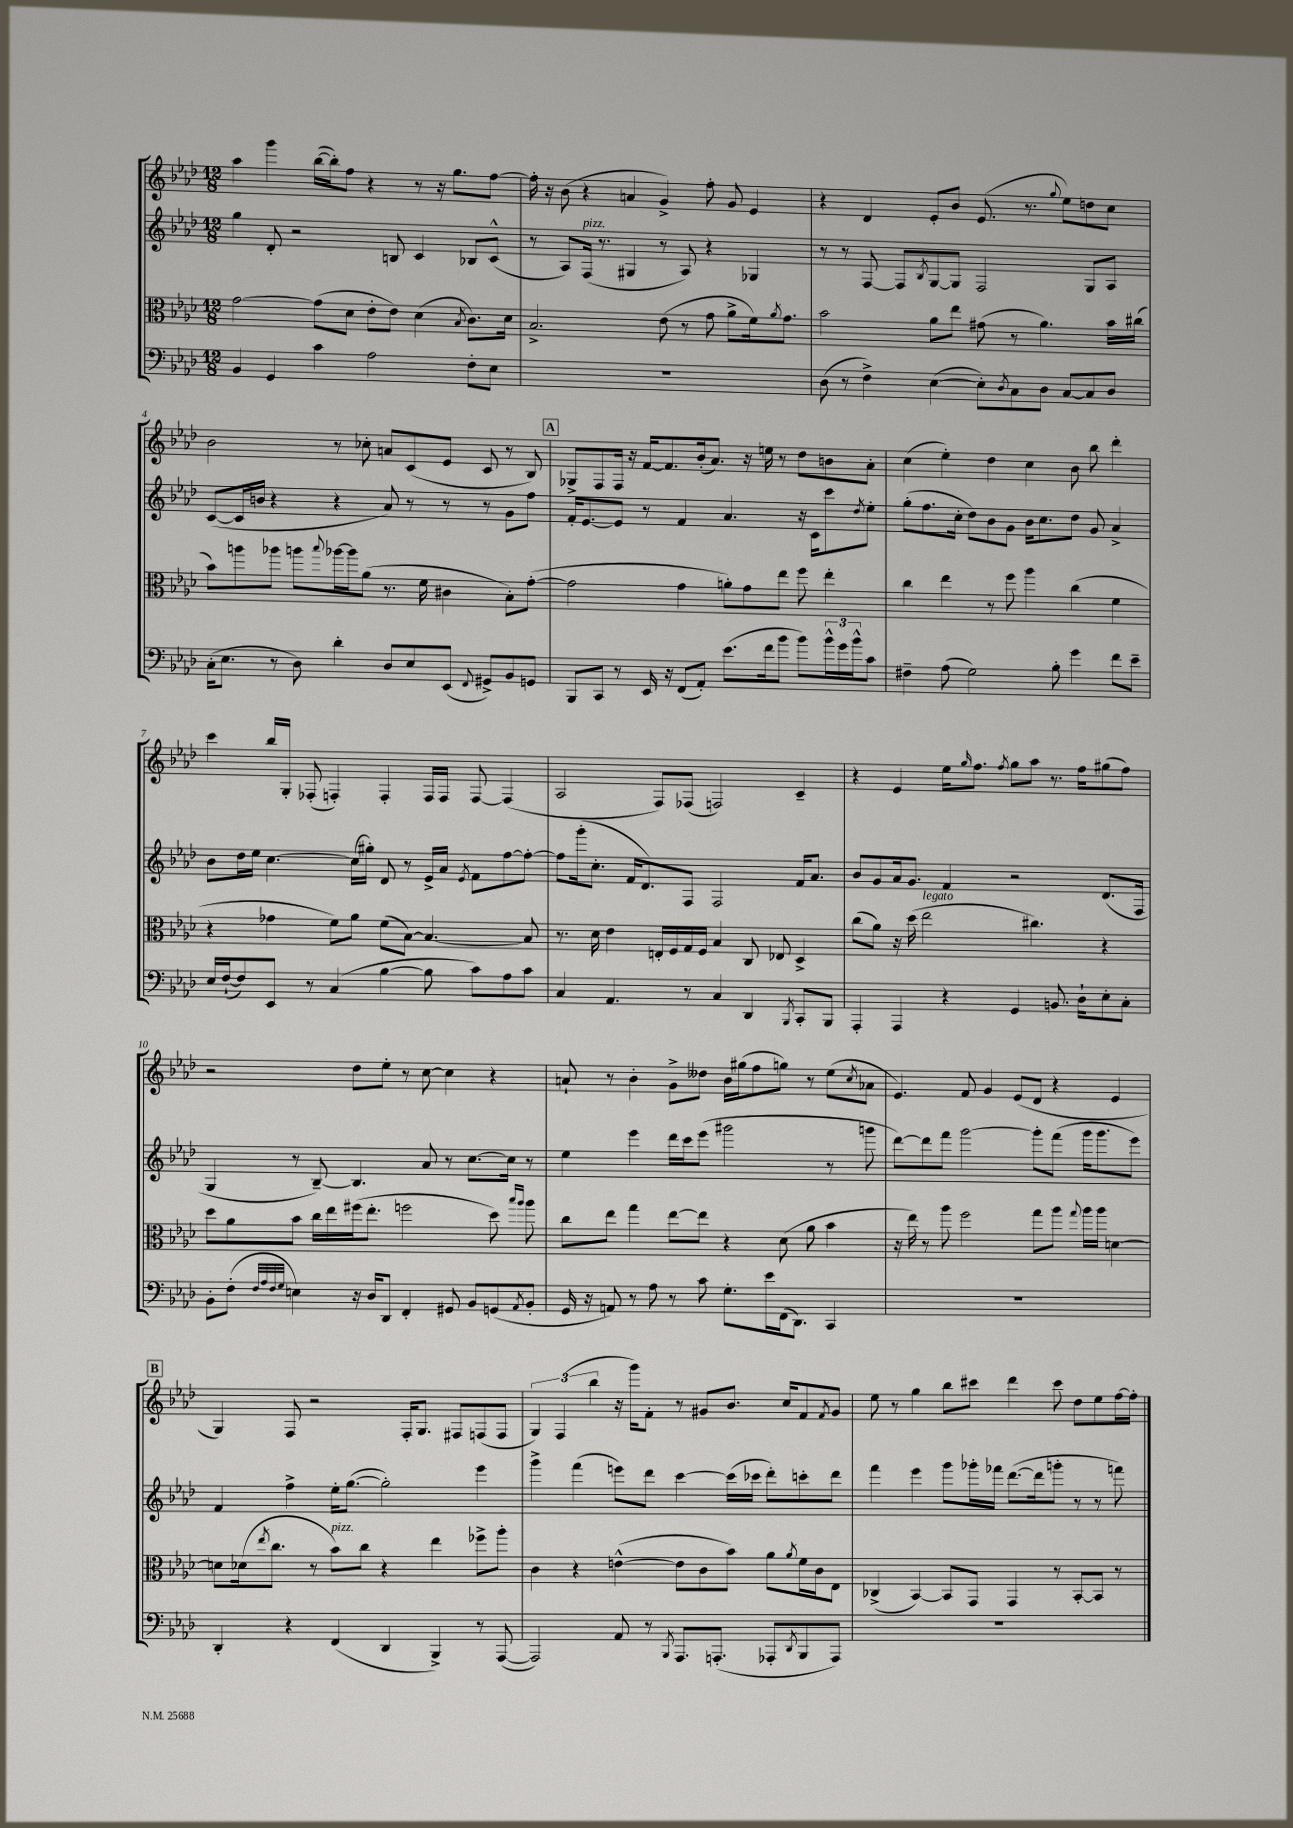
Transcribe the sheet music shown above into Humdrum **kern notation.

**kern	**kern	**kern	**kern
*staff4	*staff3	*staff2	*staff1
*clefF4	*clefC3	*clefG2	*clefG2
*k[b-e-a-d-]	*k[b-e-a-d-]	*k[b-e-a-d-]	*k[b-e-a-d-]
*M12/8	*M12/8	*M12/8	*M12/8
4BB-	[2g	4gg	4aa-
4GG	.	8d-'	4ggg
.	.	2r	.
4c	(8g]	.	([16bb-
.	.	.	16bb-'])
.	8d-	.	8ff
2A-	8e-'	.	4r
.	8e-)	8B	.
.	(4d-	4c	8r
.	.	.	16r
.	.	.	8.gg
.	8qB-	.	.
8F'	8.c)	8B-	.
8E-	.	(8c^^	[8ff
.	16d-	.	.
=	=	=	=
1.r	2.B-^	8r	16ff']
.	.	.	16r
.	.	8A-)	(8b-
.	.	(16F	4r
.	.	8.r	.
.	.	4G#	4a
.	(8e-	8r	4g^)
.	8r	8A-)	.
.	8g	4r	8ff'
.	8a-^	.	8g
.	16f)	4G-	4e-
.	8qa-	.	.
.	8.g	.	.
=	=	=	=
(8D-	2b-	8r	4r
8r	.	8r	.
4F^)	.	[8F	4d-
.	.	8F]	.
.	.	8qB-	.
([4E-	8a-	[8G	8e-'
.	8ee-	8G]	8b-
8E-'])	(8g#	2F	(8.e-
8qD-	.	.	.
8C	8r	.	.
.	.	.	8.r
8D-	4.a-)	.	.
.	.	.	8qqgg
[8C	.	.	8ee-)
8C]	.	8G	8dd
8D-	16b-	8A-	8cc
.	(16cc#	.	.
=	=	=	=
(16C'	8b-)	([8c	2b-
8.E-	.	.	.
.	8aa	16c]	.
.	.	16b	.
8r	8aa-	4r	.
8D-)	8aa	.	.
.	8qqbb-	.	.
4d-'	[16aa-	4r	8r
.	16aa-]	.	.
.	(8a-	.	8cc-'
8D-	8.r	8a-)	8a
8E-	.	8r	(8c
.	16f	.	.
(8EE-	4c#	8r	8e-
8qqFF	.	.	.
8GG#^)	.	8r	8c
8BB-	8B-')	8g	8r
8GG	([8g'	8ff	8B-)
=	=	=	=
8BBB-	2g]	16f'	8G-^
.	.	[8.e-	.
8CC	.	.	8F
8r	.	8e-]	16F
.	.	.	16r
16EE-	.	8r	[16f
16r	.	.	8.f]
(8FF	4g	4f	.
8AA-')	.	.	(16b-'
.	.	.	8.a-)
(8.e-	8a')	4.a-	.
.	8g	.	16r
16f	.	.	16ee
8b-	8ee-	.	8r
8b-)	8ff	16r	8dd-
.	.	16c	.
24b-^^	4ee-'	8ccc	8b
24g	.	.	.
24b-^^	.	.	.
.	.	8qdd-	.
8c	.	8ee-'	8a-'
=	=	=	=
4F#~	4cc	(8gg'	(4cc
.	.	8.ff	.
(8A-	4ee-	.	4ee-')
.	.	16cc'	.
2G)	.	8dd-)	.
.	8r	8b-	4dd-
.	8ff	8g	.
.	4aa-	16b-	4cc
.	.	8.cc	.
8B-'	.	.	.
4g	(4cc	8dd-	8b-
.	.	8g	8bb-
8f	4f	4a-^	4ddd-'
8e-~	.	.	.
=	=	=	=
16E-	4r	8b-	4ccc
([16F`	.	.	.
8F])	.	16dd-	.
.	.	16ee-	.
8EE-	4g-	[4.cc	16bb-
.	.	.	16G'
8r	.	.	(8F-'
(4C	8f)	.	4F')
.	8a-	(16cc]	.
.	.	16gg#')	.
[4B-	(8f	8d-	4F'
.	[8B-)	8r	.
8B-]	4.B-_	16e-^	16F
.	.	16a-	16F
.	.	8qe-	.
8c)	.	8f	[8F
8A-	.	[8ff	(4F]
8c	8B-]	8ff'_	.
=	=	=	=
4C	8.r	8ff]	2A-
.	.	(16ggg'	.
.	16d-	8.cc'	.
4.AA-	4e-	.	.
.	.	16f	.
.	.	8.d-)	.
.	16E'	.	8F)
.	16F	.	.
8r	16G	8F	(8F-
.	16F	.	.
4C	4B-	2F	2F)
4DD-	8C	.	.
.	8E-	.	.
8qBBB-	.	.	.
8CC'	4D-^	16f	4c~
.	.	8.a-	.
8BBB-	.	.	.
=	=	=	=
4AAA-'	(8cc	8b-	4r
.	8a-)	8g	.
4AAA-	16r	16a-	4e-
.	(16dd-	8.g	.
.	2ee-	.	.
4r	.	4f	16ee-
.	.	.	16qqgg
.	.	.	8.ff
.	.	.	8qff
4GG	.	2r	8gg
.	4.cc#)	.	8aa-
8.BB	.	.	8.r
16D-`	.	.	16ff
8E-'	4r	(8.d-	(8gg#
8C'	.	.	8ff)
.	.	16F	.
=	=	=	=
8BB-'	8dd-	4G	2r
(8F'	8a-	.	.
32qqF	.	.	.
32qqA-	.	.	.
32qqF	.	.	.
32qqG	.	.	.
4E)	8b-	8r	.
.	16cc	[8B-~)	.
.	16ee-	.	.
16r	(16ff#	4.B-]	8dd-
16D-	8.ee-'	.	.
8DD-	.	.	8ee-'
4FF'	2ff	.	8r
.	.	8a-	[8cc
8GG#	.	8r	4cc]
8BB-	.	[8.cc	.
(8GG	8dd-)	.	4r
.	.	16cc]	.
.	16qqbb-	.	.
8qAA-	16qqaa-	.	.
8BB-'	8aa-	8r	.
=	=	=	=
16GG	8cc	4ee-	8a`
16r	.	.	.
8AA)	8ee-	.	8r
8r	4gg	4eee-	4b-'
8A-	.	.	.
8r	[8ee-	16ddd-	8g^
.	.	16ccc	.
8c	8ee-]	(8eee-	8dd--
8.G'	4r	2ggg#	16b-
.	.	.	(16gg#
.	.	.	8ff
16e-	.	.	.
(16FF	(8d-	.	8gg)
8.DD-)	.	.	.
.	8a-	.	8r
4CC	4b-	8r	(8ee-
.	.	.	8qcc
.	.	8ggg	8a-
=	=	=	=
1.r	16r	[8ddd-)	4.e-)
.	16ee-)	.	.
.	8r	8ddd-]	.
.	8aa-	8fff	.
.	2ff	[2ggg	8f
.	.	.	4g
.	.	.	(8e-
.	8gg	8ggg']	8d-
.	8aa-	(8fff	4r
.	8qqgg	.	.
.	16aa-	16ggg	.
.	16aa-	8.ggg	.
.	[4d	.	4e-
.	.	8eee-)	.
=	=	=	=
4DD-'	8d]	4f	4G)
.	(16d-	.	.
.	8qee-	.	.
.	8.cc	.	.
4r	.	4ff^	8F
.	8r	.	2r
(4FF	8b-)	16ee-'	.
.	.	([8.gg	.
.	8cc	.	.
4DD-	4r	2gg'])	.
.	.	.	16F'
.	.	.	8.G
4BBB-^)	4ee-	.	.
.	.	.	8F#
8r	8ff-^	4eee-	(8F
([8AAA-	8aa-'	.	8F
=	=	=	=
2AAA-])	4c	4ggg^	6G)
.	.	.	(6F
.	4r	(4fff	.
.	.	.	6bb-
8AA-	([4e^^	8eee)	16r
.	.	.	16ggg)
8r	.	8ddd-	8f'
8qBBB-	.	.	.
8.AAA-	8e]	[4ccc	8r
.	8c	.	8g#
(8.AAA'	.	.	.
.	8b-)	(16ccc]	8.b-
.	.	16ccc-	.
8AAA-'	8a-	8ddd-')	.
.	.	.	16cc
8qDD-	8qa-	.	.
8BBB-	16f	8ccc'	8f
.	16c	.	.
.	.	.	8qf
8AAA-)	8E-	8ddd-	8g#
=	=	=	=
1.r	(4C-^	4fff	8ee-
.	.	.	8r
.	[4BB-)	4eee-	4gg
.	8BB-]	8ggg	8bb-
.	8GG	16ggg-'	8ccc#
.	.	16fff-	.
.	4GG	([8.ddd-	4ddd-
.	.	16ddd-]	.
.	8r	8ggg'	8ccc#
.	[8BB-'	8r	8dd-
.	8BB-]	8r	8ee-
.	8r	8fff)	[16ff
.	.	.	16ff']
==	==	==	==
*-	*-	*-	*-
